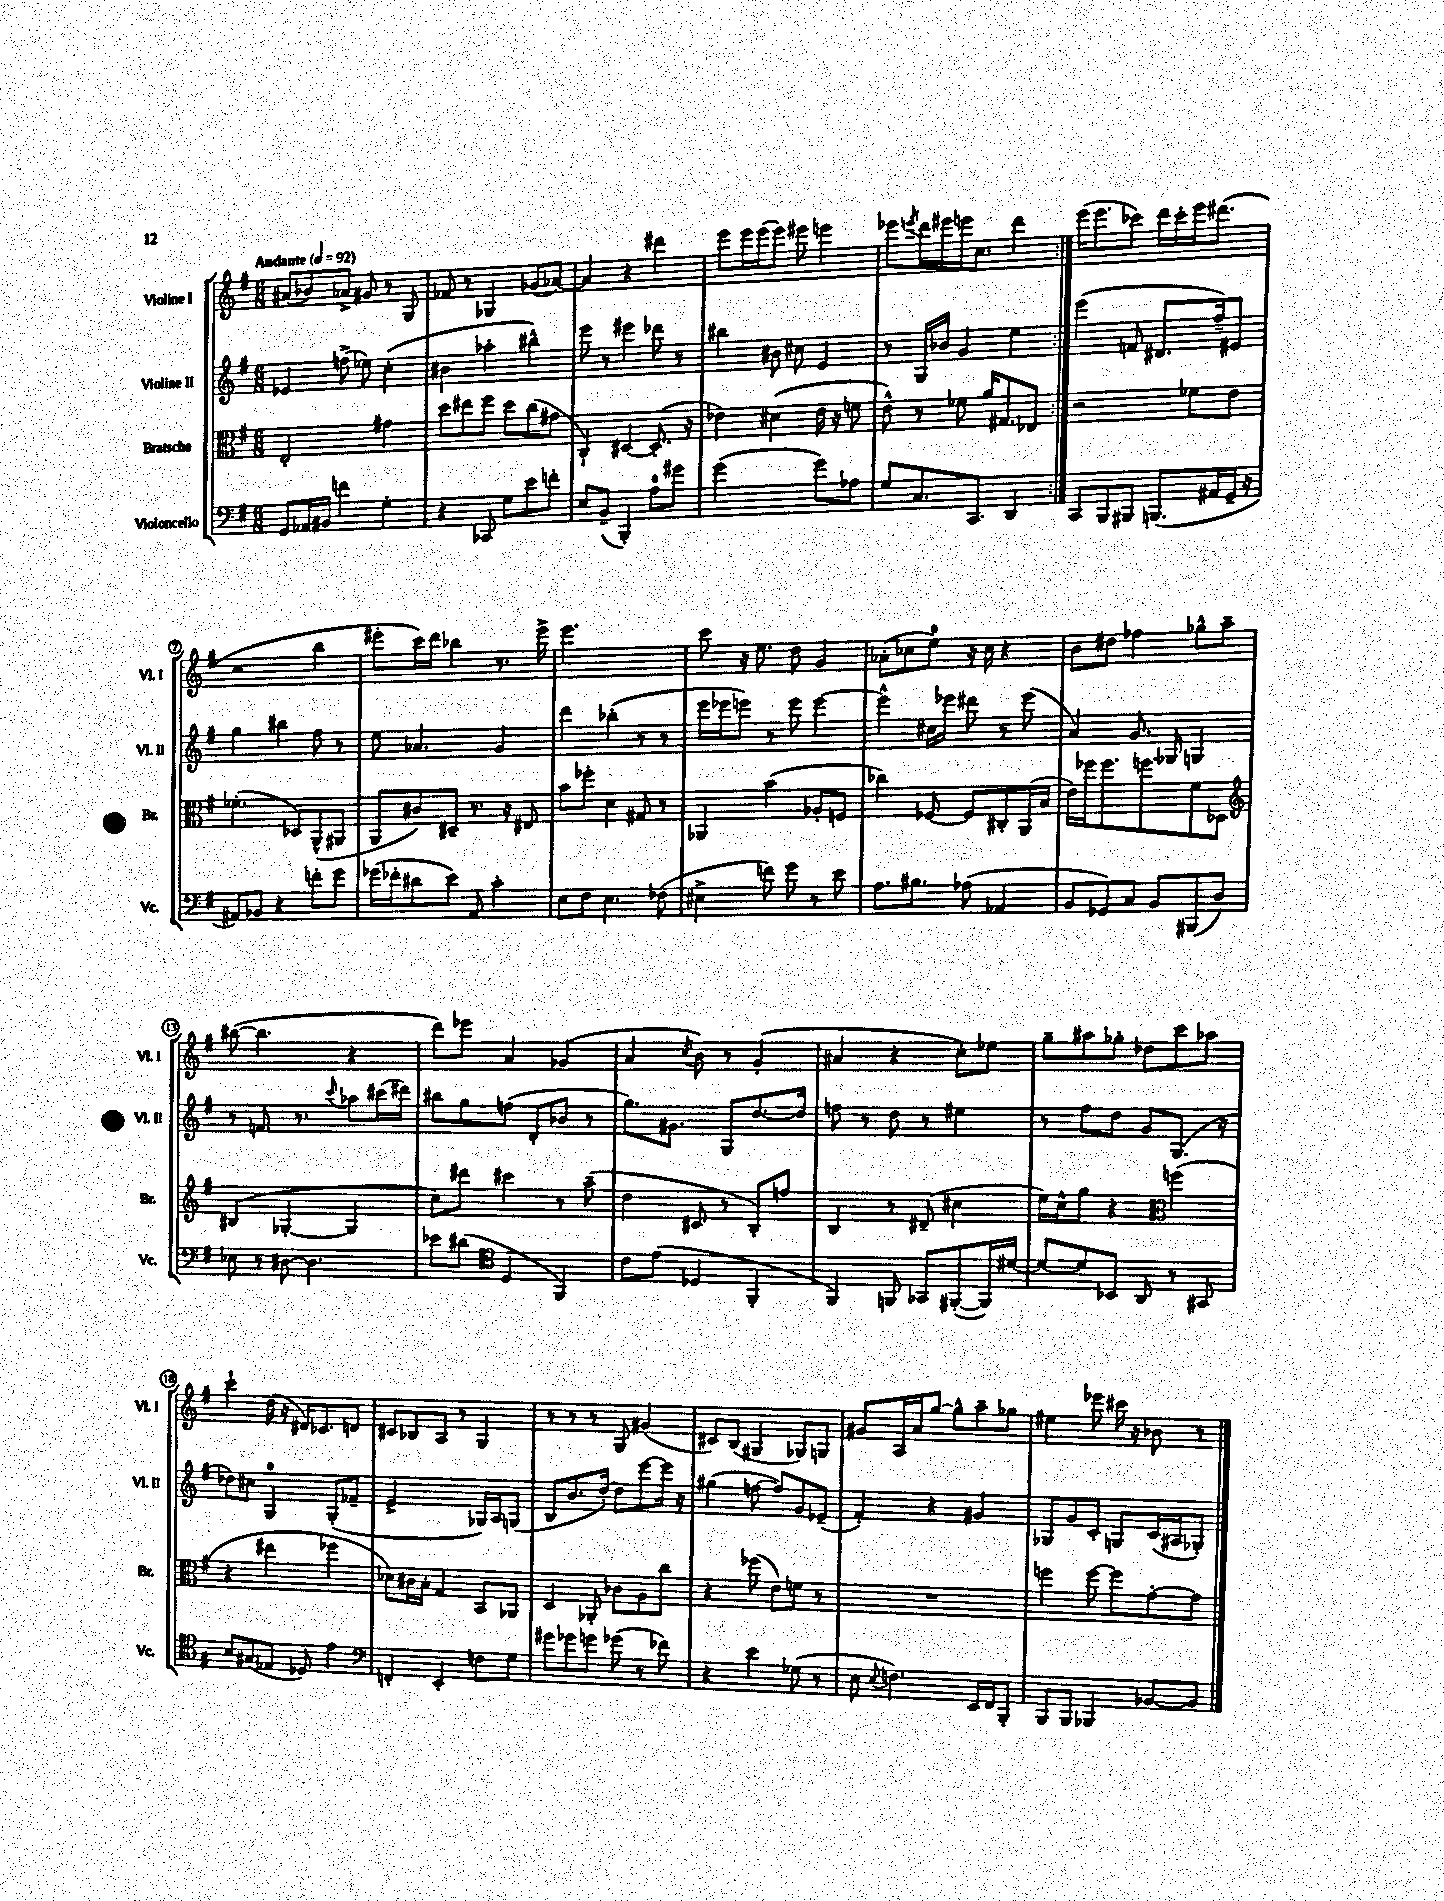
<<
\new StaffGroup <<
\new Staff = "s0" \with { instrumentName = "Violine I" shortInstrumentName = "Vl. I" } {
    \clef treble \key g \major \numericTimeSignature \time 6/8 \tempo "Andante" 4 = 92
    \repeat volta 2 { ais'8( bes'8) aes'8-> gis'8 r8 g8 |
    fes'8 r8 ges4 ges'8( aes'8~) |
    aes'4 r4 dis'''4 |
    e'''8 e'''16 e'''16( e'''8) eis'''8 e'''4 |
    ees'''8 \acciaccatura { e'''8 } d'''16 eis'''16 e'''16 c''8. d'''4 | }
    e'''16( e'''8. ces'''8) d'''16 ces'''16-. e'''16 dis'''8.( |
    r2 b''4 |
    eis'''8-. c'''16) d'''16 bes''4 r8. eis'''16-> |
    e'''2. |
    c'''8 r16 e''8. d''8 g'4 |
    aes'8-.( ces''8 e''8-0) r16 ces''16 r4 |
    b'8 dis''8 fes''4 ges''8-^ a''8-- |
    bis''8~( bis''4. r4 |
    d'''8) ees'''8 a'4 ges'4( |
    a'4 \acciaccatura { c''8 } b'8) r8 g'4-.( |
    ais'4 r4 c''8-.) ees''8 |
    g''8-- ais''8 ges''8-. des''8 c'''8 aes''8 |
    c'''4-! d''16( r16 dis'16) ces'8. d'8 |
    cis'8 bes8 a8 r8 g4 |
    r8 r8 r8 g8 gis'4( |
    cis'8) b8( gis4 ges8) g8 |
    gis'8 a16 a'16 g''8~ g''8-^ a''8-- ges''8 |
    eis''4 ees'''8 cis'''16 r16 bes'8 r8 \bar "|." |
}
\new Staff = "s1" \with { instrumentName = "Violine II" shortInstrumentName = "Vl. II" } {
    \clef treble \key g \major \numericTimeSignature \time 6/8
    \repeat volta 2 { ees'4 f''8->( ees''8) c''4-.( |
    bis'4 aes''4-. bis''4-^) |
    e'''8 r8 eis'''4 des'''8 r8 |
    bis''4 bis'8 cis''8 e'4 |
    r8 g16 bes'16 g'4 e''4 | }
    e'''4( f'8 dis'8. fis''16--) eis'8 |
    g''4 bis''4 fis''8 r8 |
    e''8 aes'4. g'4 |
    d'''4 bes''4-.( r8 r8 |
    e'''16 ees'''16 e'''8) r8 e'''8 e'''4~ |
    e'''4-^ cis''16 ees'''16 dis'''8 r8 ees'''8( |
    a'4) g'8. ges16 g4 |
    r8 f'8. r8. \appoggiatura { c'''8 } aes''8 cis'''16( dis'''16) |
    bis''8 g''8 f''8( d'8-. bes'8 r8 |
    g''8.) gis'8. g8 d''8.~ d''16 |
    f''8 r8 d''8 r8 eis''4 |
    r8 fis''8 d''8 g'8 g8.( r16 |
    des''8) cis''8 g4-0 g8-.( fes'8-- |
    e'2-> ges16) a16 g8( |
    b8 b'8. d''16~-.) d''8 e'''8~ e'''16 r16 |
    gis''4( f''8~ f''8) g'8 ees'8--( |
    fis'4-.) r4 gis'4 |
    ges8 g'8 c'8-. g8 c'16( ais16 ges8-.) \bar "|." |
}
\new Staff = "s2" \with { instrumentName = "Bratsche" shortInstrumentName = "Br." } {
    \clef alto \key g \major \numericTimeSignature \time 6/8
    \repeat volta 2 { e2-. gis'4 |
    d''8 eis''8 fis''8 d''8 c''8( gis'8 |
    c4-!) dis4~ dis8.-.( r16 |
    ees'4) dis'4( ees'16 r16 f'8 |
    e'8-^) r8 fes'8 a'16 gis8. ees8 | }
    r2 fes'8 e'8 |
    fes'4.-.( des8) a,8-^( ais,8 |
    a,8 cis'8) dis8-- r8. r16 eis8 |
    b'8 fes''8-. d'4 gis8 r8 |
    aes,4 b'4( aes8-. f8 |
    ces''4) fes8~ fes8 cis8-. a,16( b16 |
    e'16) fes''16 fes''8. f''8. fis'8 des8 |
    \clef treble bis4( ges4~-. ges4 |
    c''8) dis'''8 cis'''4 r8 a''8--( |
    d''4 cis'8 r8 b8-.) f''8 |
    b4 r8 dis'8--( cis''4 |
    e''16) c''16-^ g''8 r4 \clef alto f''4( |
    r4 eis''4 fes''4 |
    des'8) cis'16 b16-. g4 b,8 aes,8 |
    d4 aes,8-. ces'8 a8 c''8 |
    r4 fes''8( e'8) f'8 r8 |
    R2. |
    f''4 f''8~ f''8 g'8~-. g'8 \bar "|." |
}
\new Staff = "s3" \with { instrumentName = "Violoncello" shortInstrumentName = "Vc." } {
    \clef bass \key g \major \numericTimeSignature \time 6/8
    \repeat volta 2 { g,8 aes,16 bis,16 f'4 g4-. |
    r4 ces,8 g8 e'8 f'8-. |
    e8 b,8--( b,,4-.) a8-0 gis'8 |
    g'2( g'8) aes8 |
    g8 c8. c,8. d,4 | }
    c,8 b,,8 bis,,8 b,,8.( ais,16 g,16-- r16 |
    ais,8) bes,8 r4 f'8-. g'8 |
    ges'16( fes'16-. dis'8 e'8) a,8 c'4-. |
    e8 fis8 e4. fes8( |
    eis4-> f'8) g'8 r8 e'8 |
    a8. bis8. aes8( aes,4 |
    b,8 ges,8) c8 b,8 bis,,8( d8) |
    ees8 r8 dis8~ dis4. |
    ees'8 dis'8( \clef tenor d4 fis,4) |
    c'8 e'8( des4 fis,4-. |
    fis,4) f,8 ges,8 fis,8~-.( fis,16) dis'16~ |
    dis'8~ dis'8 bes,8 a,8 r8 gis,8 |
    b8 gis8( ees8 des8) e'4 |
    \clef bass f,4-. e,4-. f8 g8 |
    gis'8 ges'8 g'8 ges'8( r8 fes'8) |
    r4 e'4 ges8( r8 |
    e8 \appoggiatura { e8 } f4.) e,16 fis,16 b,,8-. |
    b,,8 b,,8 bes,,4 bes,8~ bes,8 \bar "|." |
}
>>
>>
\layout { \context { \Score \override BarNumber.stencil = #(make-stencil-circler 0.1 0.3 ly:text-interface::print) } }
